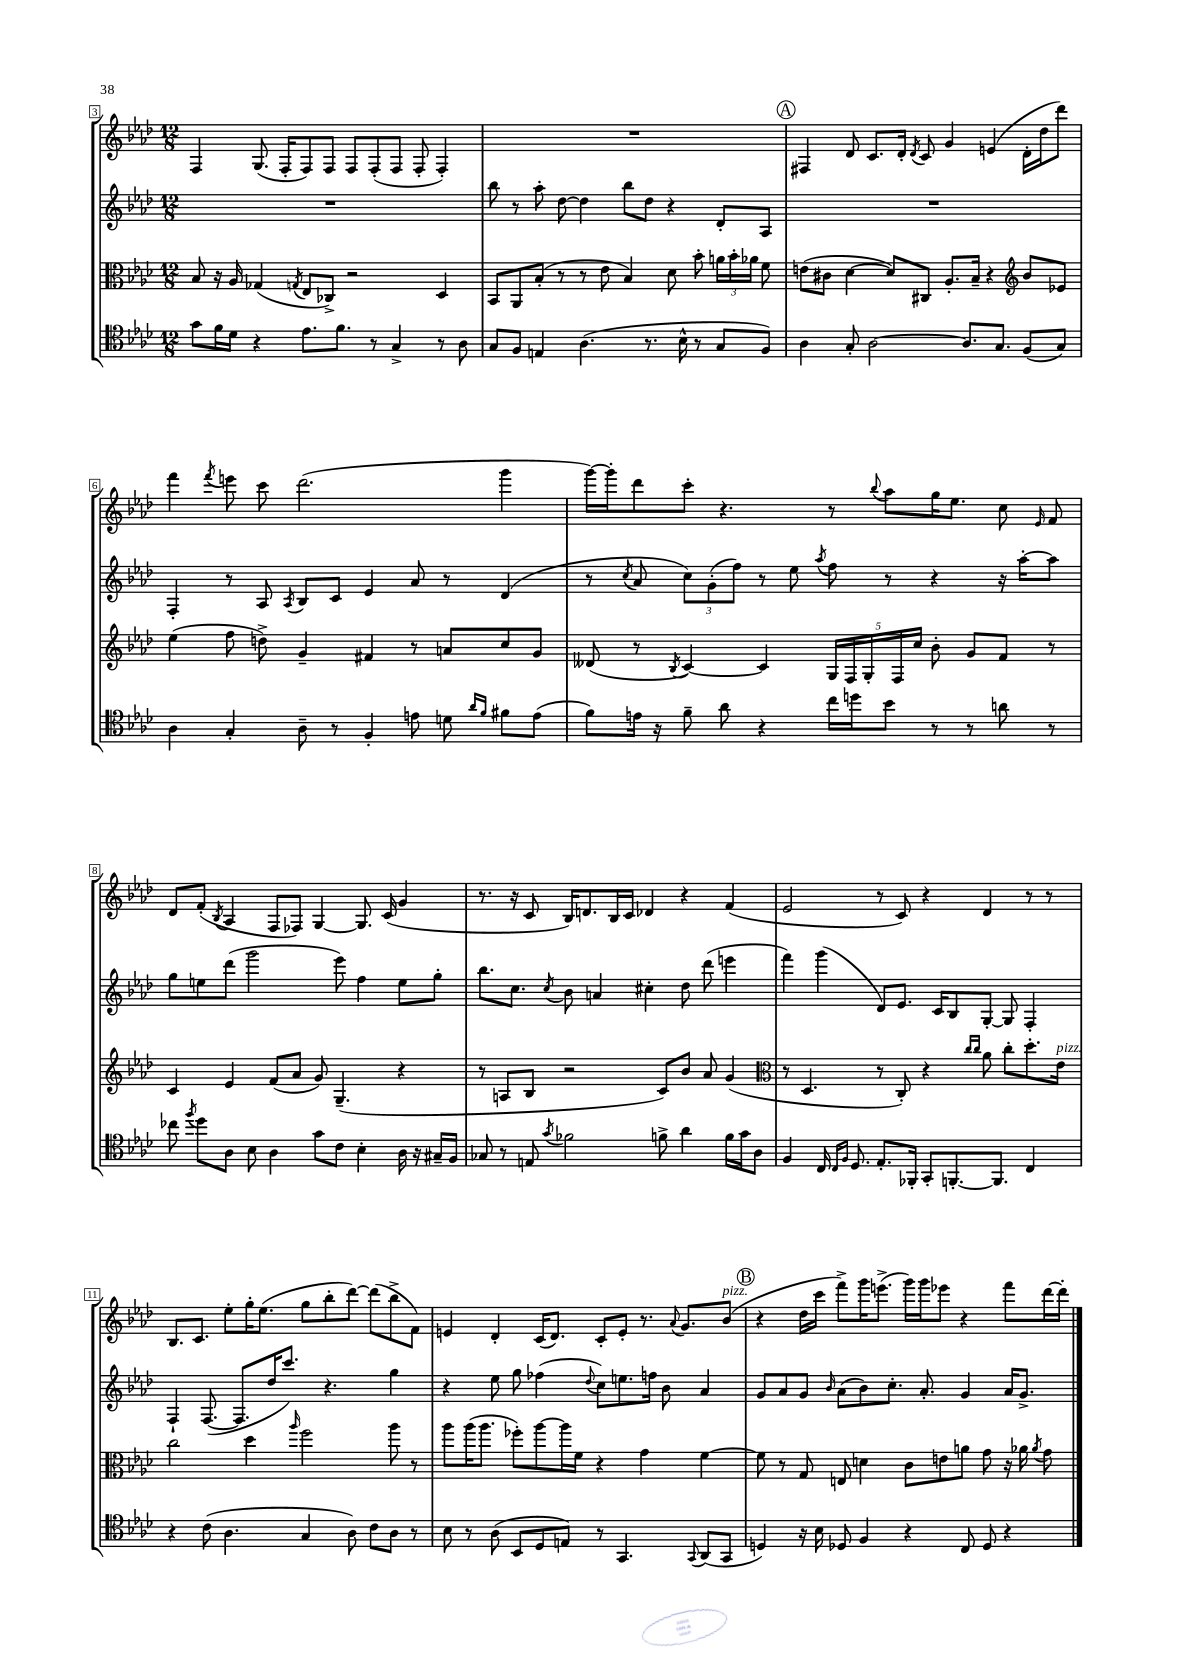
<<
\new StaffGroup <<
\new Staff = "s0" {
    \clef treble \key aes \major \numericTimeSignature \time 12/8
    \autoBeamOff f4 g8.( f16[-. f8) f8] f8[ f8-.( f8] f8-. f4-.) |
    R1. |
    \mark \markup { \circle "A" } fis4 des'8 c'8.[ des'16]-. \acciaccatura { des'8 } c'8 g'4 e'4( des'16[-. des''16 des'''8]) |
    f'''4 \acciaccatura { f'''8 } e'''8 c'''8 des'''2.( g'''4 |
    g'''16[~) g'''16-. des'''8 c'''8]-. r4. r8 \appoggiatura { bes''8 } aes''8[ g''16 ees''8.] c''8 \grace { ees'16 } f'8 |
    des'8[ f'8]-.( \acciaccatura { bes8 } aes4 f8[ fes8]) g4~ g8. c'16( g'4 |
    r8. r16 c'8 bes16[) d'8. bes16 c'16] des'4 r4 f'4( |
    ees'2 r8 c'8) r4 des'4 r8 r8 |
    bes8.[ c'8.] ees''8[-. g''16-. ees''8.]( g''8[ bes''8-. des'''8]~) des'''8[( bes''8-> f'8]) |
    e'4 des'4-. c'16[( des'8.]) c'8[-. e'8]-. r8. \appoggiatura { aes'8 } g'8.[ bes'8]^\markup { \italic "pizz." }( |
    \mark \markup { \circle "B" } r4 des''16[ c'''16] f'''8[->) g'''16 e'''8.]->( g'''16[) g'''16 ees'''8] r4 f'''8[ des'''16~ des'''16]-. \bar "|." |
}
\new Staff = "s1" {
    \clef treble \key aes \major \numericTimeSignature \time 12/8
    \autoBeamOff R1. |
    bes''8 r8 aes''8-. des''8~ des''4 bes''8[ des''8] r4 des'8[-. aes8] |
    \mark \markup { \circle "A" } R1. |
    f4-. r8 aes8 \acciaccatura { aes8 } bes8[ c'8] ees'4 aes'8 r8 des'4( |
    r8 \acciaccatura { c''8 } aes'8 \tuplet 3/2 { c''8[) g'8-.( f''8]) } r8 ees''8 \acciaccatura { aes''8 } f''8 r8 r4 r16 aes''16[~-. aes''8] |
    g''8[ e''8 des'''8]( g'''2 ees'''8) f''4 e''8[ g''8]-. |
    bes''8.[ c''8.] \acciaccatura { c''8 } bes'8 a'4 cis''4-. des''8 des'''8( e'''4 |
    f'''4) g'''4( des'8[) ees'8.] c'16[ bes8 g8]~-. g8 f4-. |
    f4-! f8.~( f8.[ des''16 c'''8.]) r4. g''4 |
    r4 ees''8 g''8 fes''4( \appoggiatura { des''8 } c''8[) e''8. f''16] bes'8 aes'4 |
    \mark \markup { \circle "B" } g'8[ aes'8 g'8] \grace { bes'16 } aes'8[( bes'8) c''8.]-. aes'8.-. g'4 aes'16[ g'8.]-> \bar "|." |
}
\new Staff = "s2" {
    \clef alto \key aes \major \numericTimeSignature \time 12/8
    \autoBeamOff bes8 r16 aes16 ges4( \acciaccatura { g8 } ees8[ ces8]->) r2 des4 |
    bes,8[ aes,8 bes8]-.( r8 r8 ees'8 bes4) des'8 bes'8-. \tuplet 3/2 { a'16[ bes'16-. aes'16] } f'8 |
    \mark \markup { \circle "A" } e'8[( cis'8] des'4~ des'8[) cis8] aes8.[-. bes16]-- r4 \clef treble bes'8[ ees'8] |
    ees''4( f''8 d''8->) g'4-- fis'4 r8 a'8[ c''8 g'8] |
    deses'8( r8 \acciaccatura { bes8 } c'4~) c'4 \tuplet 5/4 { g16[ f16 g16-. f16 c''16] } bes'8-. g'8[ f'8] r8 |
    c'4 ees'4 f'8[( aes'8] g'8) g4.--( r4 |
    r8 a8[ bes8] r2 c'8[) bes'8] aes'8 g'4( |
    \clef alto r8 des4. r8 c8-.) r4 \grace { c''16[ c''16] } aes'8 c''8[-. des''8.-. ees'16]^\markup { \italic "pizz." } |
    c''2 des''4 \grace { aes''16 } f''2 aes''8 r8 |
    aes''8[ aes''16( aes''8.] fes''8[-.) aes''8~ aes''16 f'16] r4 g'4 f'4~ |
    \mark \markup { \circle "B" } f'8 r8 g8 e8 d'4 c'8[ e'8 a'8] g'8 r16 aes'16 \acciaccatura { aes'8 } g'8 \bar "|." |
}
\new Staff = "s3" {
    \clef tenor \key aes \major \numericTimeSignature \time 12/8
    \autoBeamOff g'8[ f'16 des'16] r4 ees'8.[ f'8.] r8 g4-> r8 aes8 |
    g8[ f8] e4 aes4.( r8. bes16-^ r8 g8[ f8]) |
    \mark \markup { \circle "A" } aes4 g8-. aes2~ aes8.[ g8.] f8[( g8]) |
    aes4 g4-. aes8-- r8 f4-. e'8 d'8 \grace { aes'16[ f'16] } fis'8[ e'8]( |
    f'8[) e'16] r16 f'8-- aes'8 r4 c''16[ d''16 bes'8] r8 r8 a'8 r8 |
    ces''8 \acciaccatura { f''8 } des''8[ aes8] bes8 aes4 g'8[ c'8] bes4-. aes16 r16 gis16[-- f16] |
    ges8 r8 e8 \acciaccatura { g'8 } fes'2 f'8-> aes'4 f'16[ g'16 aes8] |
    f4 c16 \grace { c16[ f16] } des8. ees8.[-. fes,16]-. g,8[-. f,8.~-. f,8.] c4 |
    r4 c'8( aes4. g4 aes8) c'8[ aes8] r8 |
    bes8 r8 aes8( bes,8[ des8 e8]) r8 g,4. \appoggiatura { g,8 } aes,8[( g,8] |
    \mark \markup { \circle "B" } d4) r16 bes16 des8 f4 r4 c8 des8 r4 \bar "|." |
}
>>
>>
\layout { \context { \Score currentBarNumber = #3 \override BarNumber.stencil = #(make-stencil-boxer 0.1 0.3 ly:text-interface::print) } }
